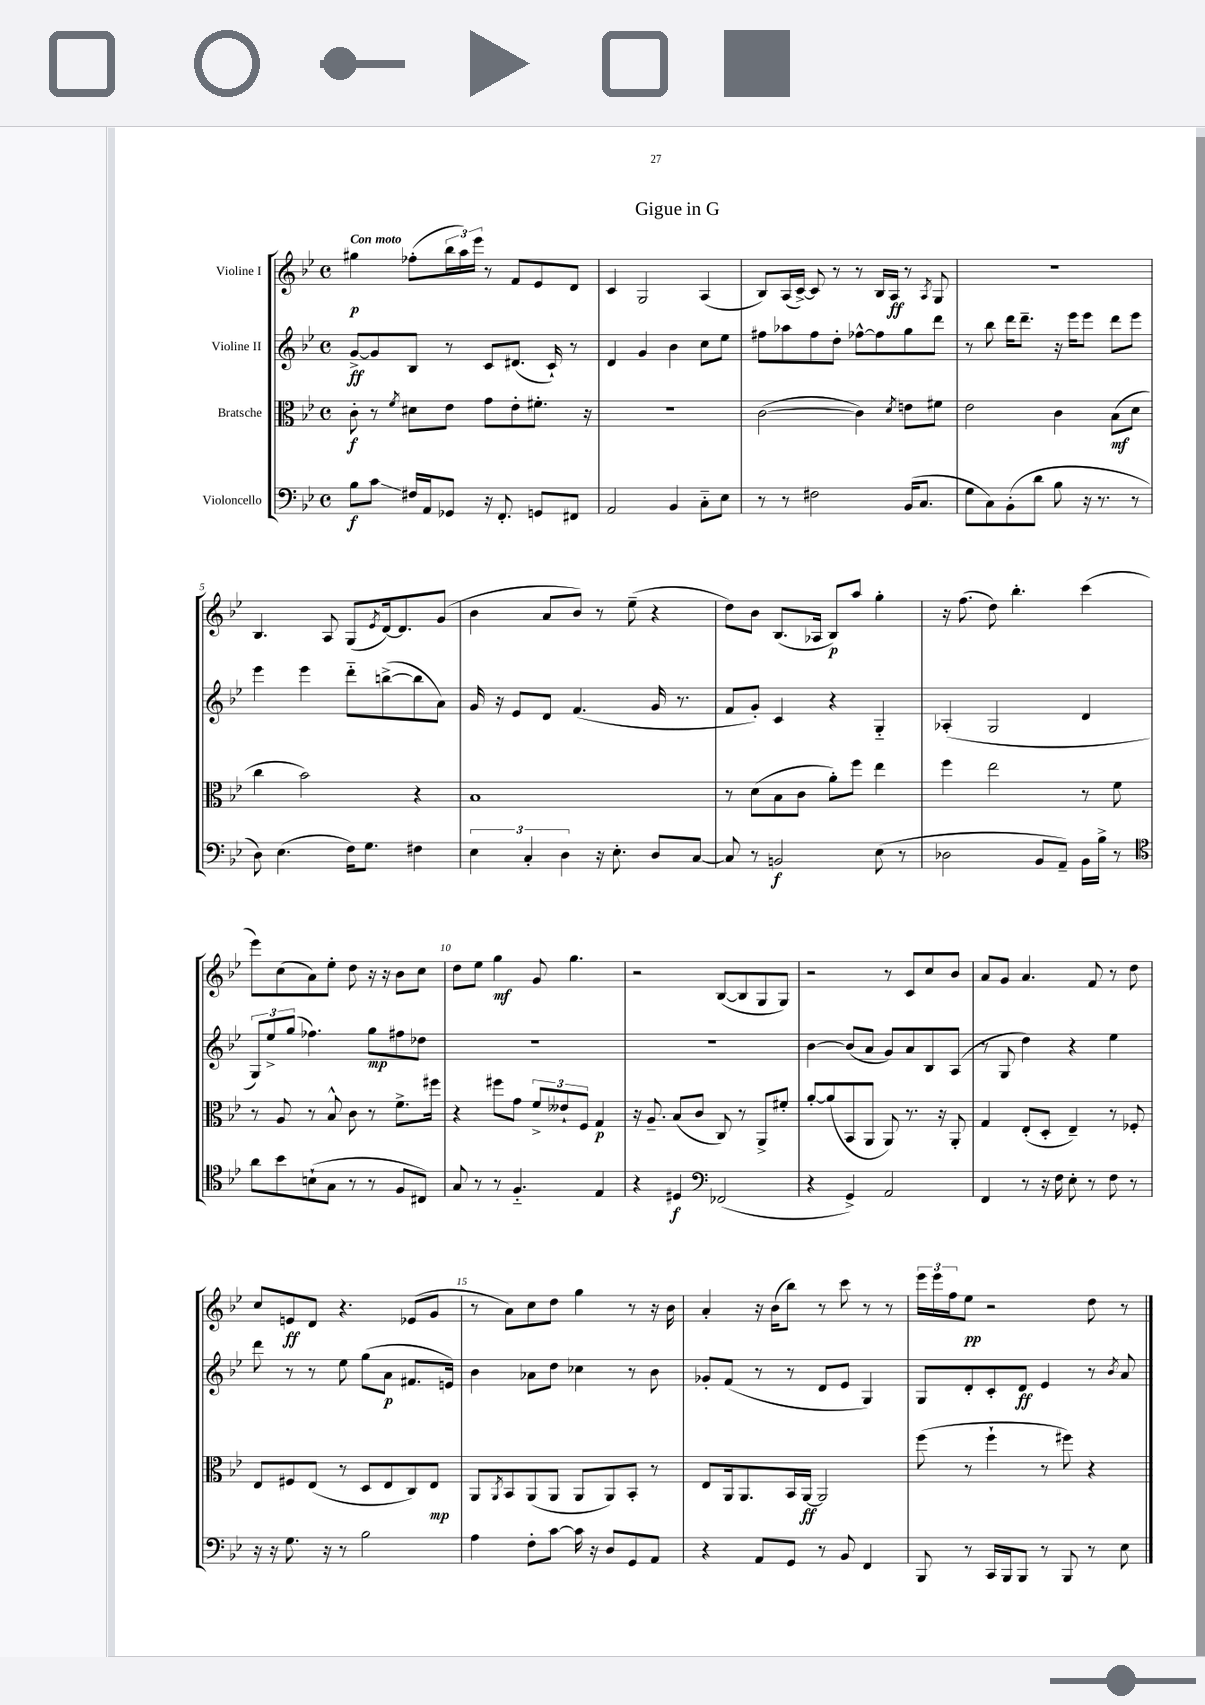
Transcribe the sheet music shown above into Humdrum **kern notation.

**kern	**kern	**kern	**kern
*staff4	*staff3	*staff2	*staff1
*clefF4	*clefC3	*clefG2	*clefG2
*k[b-e-]	*k[b-e-]	*k[b-e-]	*k[b-e-]
*M4/4	*M4/4	*M4/4	*M4/4
*met(c)	*met(c)	*met(c)	*met(c)
8B-	8c'	[8g^	4gg#
8c	8r	8g]	.
.	8qf	.	.
16F#	8d#	8B-	(8ff-'
16AA	.	.	.
8GG-	8e-	8r	24bb-
.	.	.	24aa)
.	.	.	24eee-
16r	8g	8c	8r
8.FF'	.	.	.
.	8e-'	(8.d#	8f
8GG	8.f#'	.	8e-
.	.	16c`)	.
8FF#	.	8r	8d
.	16r	.	.
=	=	=	=
2AA	1r	4d	4c
.	.	4g	2G
4BB-	.	4b-	.
8C'~	.	8cc	(4A
8E-	.	8ee-	.
=	=	=	=
8r	([2c	8ff#	8B-)
8r	.	8aa-	(16A
.	.	.	[16c^)
2F#	.	8ff#	8c]
.	.	8dd'	8r
.	4c])	[8ff-^^	8r
.	.	8ff-]	16B-
.	.	.	16A
.	8qd	.	.
(16BB-	8e	8gg	8r
8.C	.	.	.
.	.	.	8qA
.	8f#	8ddd	8G
=	=	=	=
8G	2e-	8r	1r
8C)	.	8bb-	.
(8BB-'	.	16ddd	.
.	.	8.ddd~	.
8d	.	.	.
8B-	4c	16r	.
.	.	16eee-	.
16r	.	8eee-	.
8.r	.	.	.
.	(8B-	8ddd	.
8r	8d	8eee-	.
=	=	=	=
8D)	4cc	4eee-	4.B-
(4.E-	.	.	.
.	2b-)	4eee-	.
.	.	.	8A
16F)	.	8ddd'~	(8G
8.G	.	.	.
.	.	.	8qe-
.	.	([8bb^	[16d)
.	.	.	8.d]
4F#	4r	8bb]	.
.	.	8a)	(8g
=	=	=	=
6E-	1B-	16g	4b-
.	.	16r	.
.	.	8e-	.
6C'	.	.	.
.	.	8d	8a
6D	.	.	.
.	.	(4.f	8b-)
16r	.	.	8r
8.E-'	.	.	.
.	.	.	(8ee-~
8D	.	16g	4r
.	.	8.r	.
[8C	.	.	.
=	=	=	=
8C]	8r	8f	8dd)
8r	(8d	8g')	8b-
2BB	8B-	4c	(8.B-
.	8c	.	.
.	.	.	16A-
.	8a')	4r	8B-)
.	8ff	.	8aa
(8E-	4ee-	4G'~	4gg'
8r	.	.	.
=	=	=	=
2D-	4ff	(4A-'	16r
.	.	.	(8.ff
.	2ee-	2G	8dd)
.	.	.	4.bb-'
8BB-	.	.	.
8AA~)	.	.	.
16BB-	8r	4d	(4ccc
16B-^	.	.	.
8r	8f	.	.
=	=	=	=
*clefC4	*	*	*
8a	8r	12G)	8eee-)
.	.	12ee-^	.
8b-	8A	.	(8cc
.	.	(12gg	.
(8B`	8r	4.ff-)	8a)
8G	8B-^^	.	8ee-'
8r	8c	.	8dd
8r	8r	8gg	16r
.	.	.	16r
8F	8.f^	8ff#	8b-
8C#)	.	8dd-	8cc
.	16ff#	.	.
=	=	=	=
8G	4r	1r	8dd
8r	.	.	8ee-
8r	8ff#	.	4gg
4.F'~	8g	.	.
.	12f^	.	8g
.	12e--`	.	.
.	.	.	4.gg
.	12F	.	.
4E-	4G	.	.
=	=	=	=
4r	16r	1r	2r
.	8.A~	.	.
4D#	(8B-	.	.
.	8c	.	.
*clefF4	*	*	*
(2FF-	8C)	.	([8B-
.	8r	.	8B-]
.	8AA^	.	8G
.	8f#'	.	8G)
=	=	=	=
4r	[8a'	[4b-	2r
.	(8a]	.	.
4GG^)	8BB-	(8b-]	.
.	8AA	8a	.
2AA	8AA)	8g)	8r
.	8.r	8a	8c
.	.	8B-	8cc
.	16r	.	.
.	8AA'	(8A	8b-
=	=	=	=
4FF	4G	8r	8a
.	.	8G	8g
8r	(8E-'	4dd)	4.a
16r	8D'	.	.
16F	.	.	.
8E-'	4E-~)	4r	.
8r	.	.	8f
8F	8r	4ee-	8r
8r	8F-'	.	8dd
=	=	=	=
16r	8E-	8ddd	8cc
16r	.	.	.
8.G	8F#	8r	8e
.	(8E-	8r	8d
16r	.	.	.
8r	8r	8ee-	4.r
2B-	8D	(8gg	.
.	8E-	8a	.
.	8C)	8.f#	(8e-
.	8E-	.	8g
.	.	16e)	.
=	=	=	=
4A	8AA	4b-	8r
.	8qAA	.	.
.	8BB-	.	8a)
8F'	(8AA	8a-	8cc
[8c	8AA	8dd	8dd
16c]	8AA	4cc-	4gg
16r	.	.	.
8D	8AA)	.	.
8GG	8BB-'	8r	8r
8AA	8r	8b-	16r
.	.	.	16b-
=	=	=	=
4r	8E-	8g-'	4a'
.	16AA	(8f	.
.	8.AA	.	.
8AA	.	8r	16r
.	.	.	(16b-
8GG	16BB-	8r	8bb-)
.	[16AA	.	.
8r	2AA]	8d	8r
8BB-	.	8e-	8ccc
4FF	.	4G)	8r
.	.	.	8r
=	=	=	=
8BBB-	(8ff	8G	24eee-
.	.	.	24eee-
.	.	.	24ff
8r	8r	8d'	8ee-
16CC	4ff`	8c'	2r
16BBB-	.	.	.
8BBB-	.	8d	.
8r	8r	4e-	.
8BBB-	8ff#)	.	.
8r	4r	8r	8dd
.	.	8qb-	.
8E-	.	8a	8r
==	==	==	==
*-	*-	*-	*-
